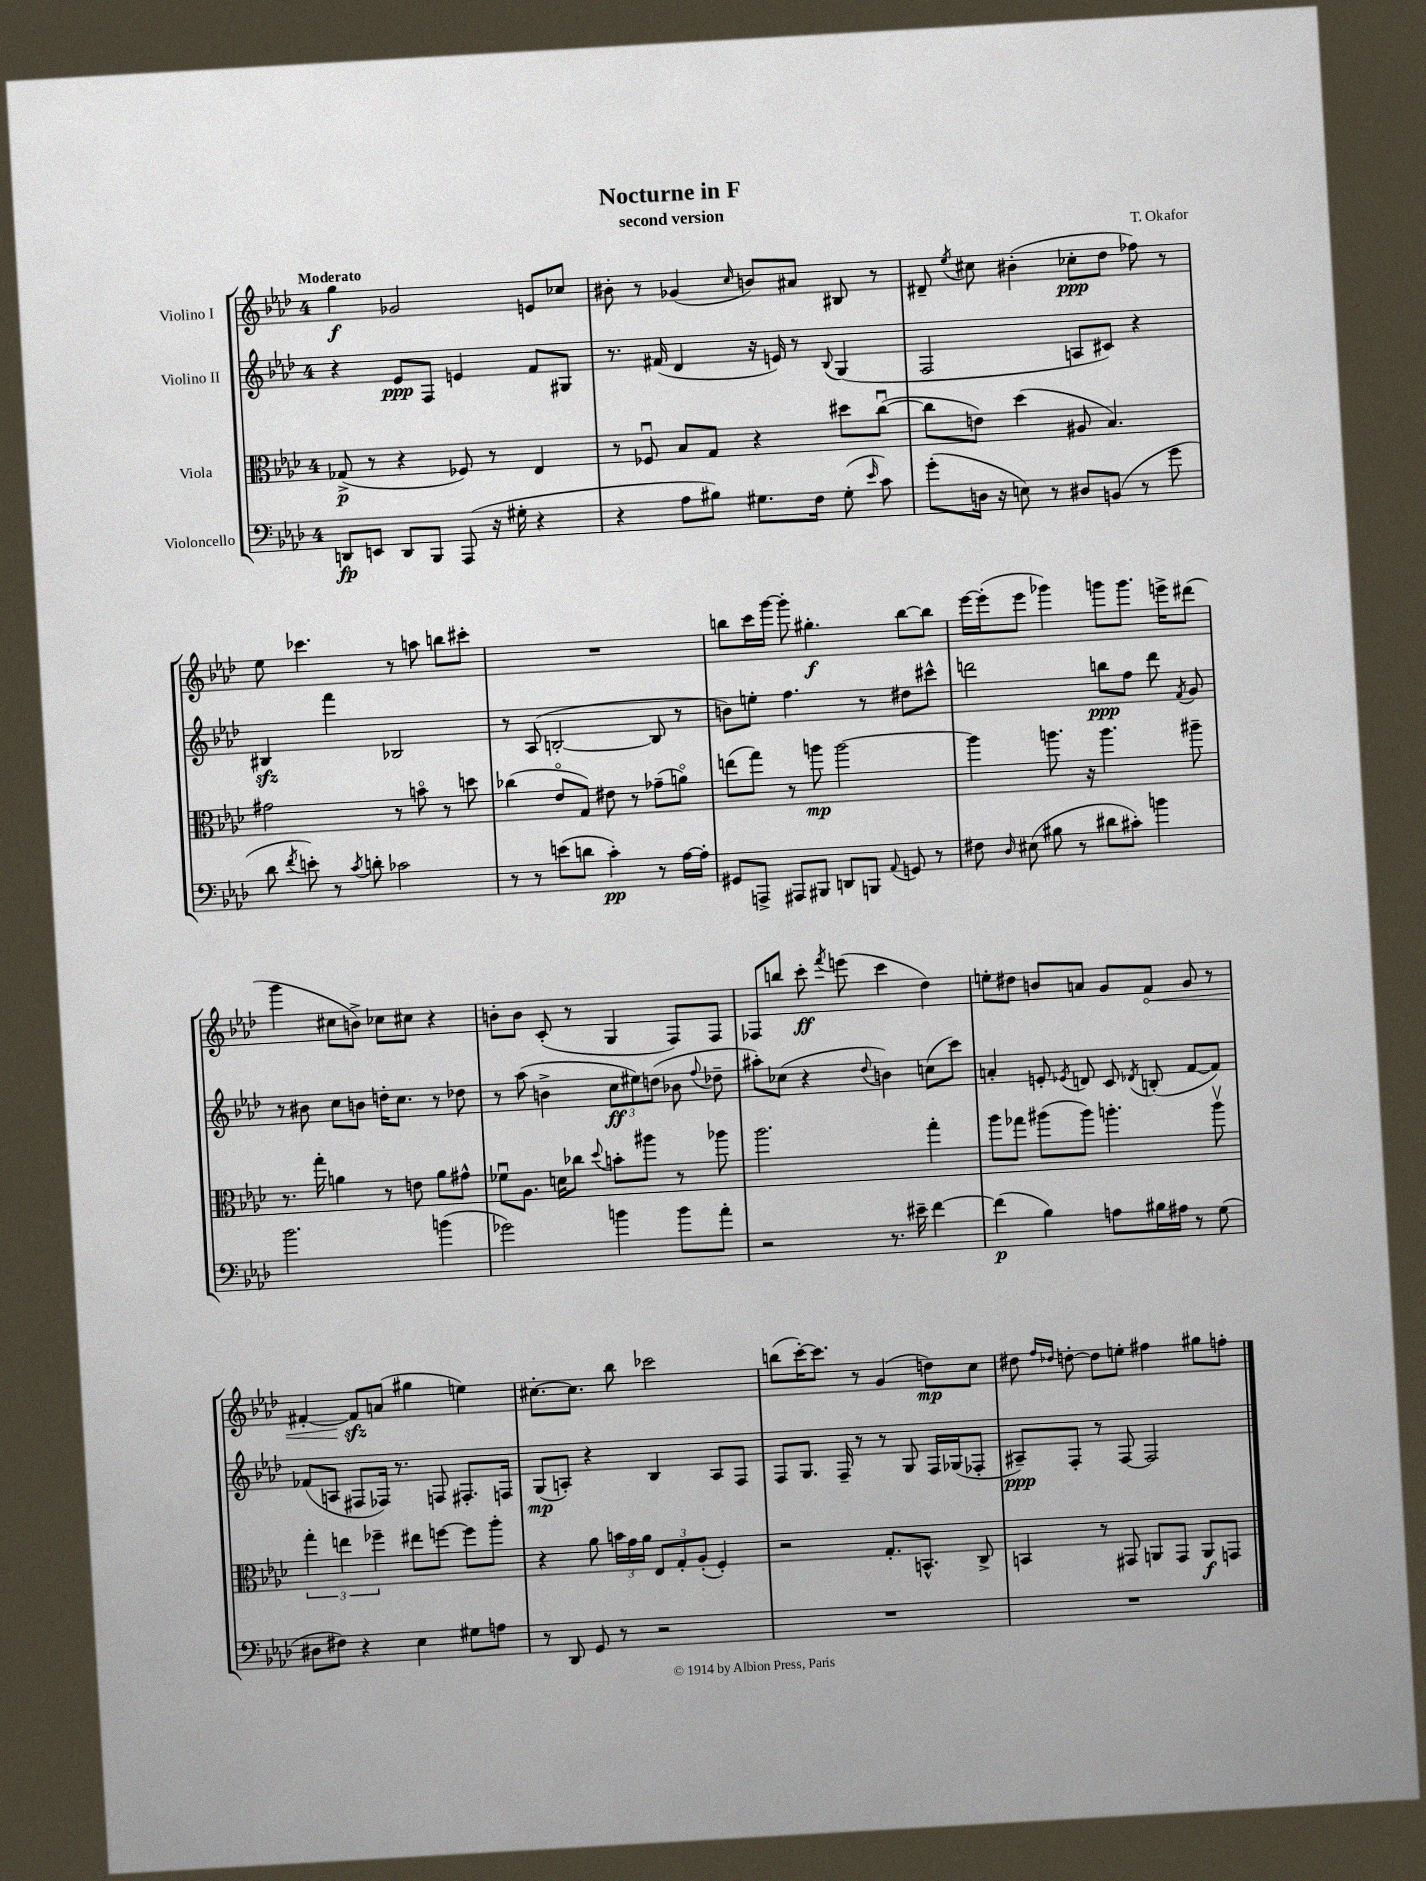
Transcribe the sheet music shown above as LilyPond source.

\header { title = "Nocturne in F" composer = "T. Okafor" subtitle = "second version" }
<<
\new StaffGroup <<
\new Staff = "s0" \with { instrumentName = "Violino I" } {
    \clef treble \key aes \major \once \override Staff.TimeSignature.style = #'single-digit \time 4/4 \tempo "Moderato"
    \autoBeamOff g''4\f ges'2 e'8[ ces''8] |
    bis'8-. r8 ges'4( \grace { c''16 } b'8[) ais'8] bis8 r8 |
    dis'8-- \acciaccatura { ees''8 } cis''8 bis'4-.( ces''8[-.\ppp des''8] fes''8) r8 |
    ees''8 ces'''4. r8 a''8 b''8[ cis'''8]-. |
    R1 |
    b''8[ c'''16 g'''16]~ g'''8-. gis''4.-.\f b''8[~ b''8] |
    ees'''16[~ ees'''16-.( ees'''8] ges'''4) g'''8[ g'''8.] e'''16[-> dis'''8]( |
    g'''4 cis''8[ b'8]->) ces''8[ cis''8] r4 |
    b'8[-. b'8] c'8-.( r8 g4 f8[) f8] |
    fes8[ b''8] c'''8-.\ff \acciaccatura { f'''8 } e'''8( c'''4 des''4) |
    e''8[-. dis''8] b'8[ a'8] g'8[ \once \override Hairpin.circled-tip = ##t f'8]\< g'8 r8 |
    fis'4~-. fis'8[\sfz\! a'8]( gis''4 e''4) |
    cis''8.[~-. cis''8.] bes''8 ces'''2 |
    b''8[( c'''16~-.) c'''8.] r8 g'4( d''8[\mp) c''8] |
    dis''8 \grace { f''16[ des''16] } d''8~-. d''8[ e''8]-. fis''4 gis''8[ f''8]-. \bar "|." |
}
\new Staff = "s1" \with { instrumentName = "Violino II" } {
    \clef treble \key aes \major \once \override Staff.TimeSignature.style = #'single-digit \time 4/4
    \autoBeamOff r4 ees'8[\ppp f8] e'4 f'8[ gis8] |
    r8. fis'16( des'4 r16 e'16) r8 \appoggiatura { bes8 } g4( |
    f2 a8[ cis'8]) r4 |
    bis4\sfz f'''4 bes2 |
    r8 aes8( b2~-. b8 r8 |
    b'8[) e''8]-. f''4. r8 dis''8[ cis'''8]-^ |
    d'''2 b''8[\ppp f''8] d'''8 \acciaccatura { f'8 } g'8 |
    r8 bis'8 c''8[ b'8] d''16[-. c''8.] r8 des''8 |
    r8 aes''8( b'4-> \tuplet 3/2 { c''8[\ff eis''8) d''8]( } bes'8 \appoggiatura { f''8 } des''8-- |
    ais''8[-.) ces''8]( r4 \appoggiatura { des''8 } b'4) c''8[( c'''8]) |
    a'4-. e'8-. \acciaccatura { ees'8 } d'8 c'8 \acciaccatura { des'8 } b8-.( f'8[~ f'8]) |
    fes'8[( a8] fis8[ fes16]) r8. f8 fis8.[-. f16] |
    g8[\mp( a8]-.) r4 bes4 a8[ f8] |
    f8[ g8.] f16-- r8 r8 g8 f16[ ges16( fes8]-. |
    ais8[--\ppp) f8]-. r8 f8~ f2 \bar "|." |
}
\new Staff = "s2" \with { instrumentName = "Viola" } {
    \clef alto \key aes \major \once \override Staff.TimeSignature.style = #'single-digit \time 4/4
    \autoBeamOff ges8->\p( r8 r4 fes8) r8 ees4 |
    r8 fes8\downbow bes8[ g8] r4 dis''8[ c''8]~\downbow( |
    c''8[ e'8]) des''4( ais8 bes4.) |
    gis'2 r8 b'8\flageolet r8 d''8 |
    ces''4( ees'8[\flageolet g8]) eis'8 r8 ges'8[--( a'8]\flageolet) |
    e''8[( g''8]) r8 a''8\mp a''2~ |
    a''4 a''8. r16 a''4. ais''8-- |
    r8. g''16-. a'4 r8 e'8 a'8[ gis'8]-^ |
    fes'8[\downbow aes8.] d'16[ ces''8] \appoggiatura { des''8 } b'8[-. ais''8] r8 aes''8 |
    aes''2. g''4-. |
    aes''8[ ges''8] ais''8[( ais''8]) a''4.-. a''8\upbow |
    \tuplet 3/2 { g''4-. e''4 fes''4-- } eis''8[ f''8]~ f''8[ aes''8]-. |
    r4 aes'8 \tuplet 3/2 { b'16[ g'16 aes'16] } \tuplet 3/2 { ees8[ g8-. aes8]-.( } f4-.) |
    r2 g8.[-. b,8.]-^ c8-> |
    b,4 r8 gis,8 a,8[ gis,8] a,8[\f g,8] \bar "|." |
}
\new Staff = "s3" \with { instrumentName = "Violoncello" } {
    \clef bass \key aes \major \once \override Staff.TimeSignature.style = #'single-digit \time 4/4
    \autoBeamOff d,8[\fp e,8] d,8[ bes,,8] aes,,8( r16 gis16-. r4 |
    r4 aes8[ bis8]) gis8.[ f16] gis8-.( \grace { ees'16 } c'8) |
    g'8[-.( d16] r16 e8) r8 dis8[ b,8]( r8 g'8 |
    des'8 \acciaccatura { f'8 } e'8-.) r8 \acciaccatura { c'8 } d'8-. ces'2 |
    r8 r8 e'8[( d'8] c'4-.\pp) r8 aes16[~ aes16]-. |
    gis,8[ a,,8]-> ais,,8[ bis,,8] d,8[ b,,8] \appoggiatura { aes,8 } g,8 r8 |
    fis8 \grace { des16 } eis8( bis8 r8 dis'8[ cis'8]-.) b'4 |
    bes'2. b'4( |
    ges'2) b'4 b'8[ aes'8]-. |
    r2 r8. eis'16-- f'4~ |
    f'4\p( bes4) a8[ bis16 ais16] r8 g8( |
    dis8[ fis8]) r4 ees4 gis8[ a8] |
    r8 des,8 g,8 r8 r2 |
    R1 |
    R1 \bar "|." |
}
>>
>>
\layout { \context { \Score \remove "Bar_number_engraver" } }
